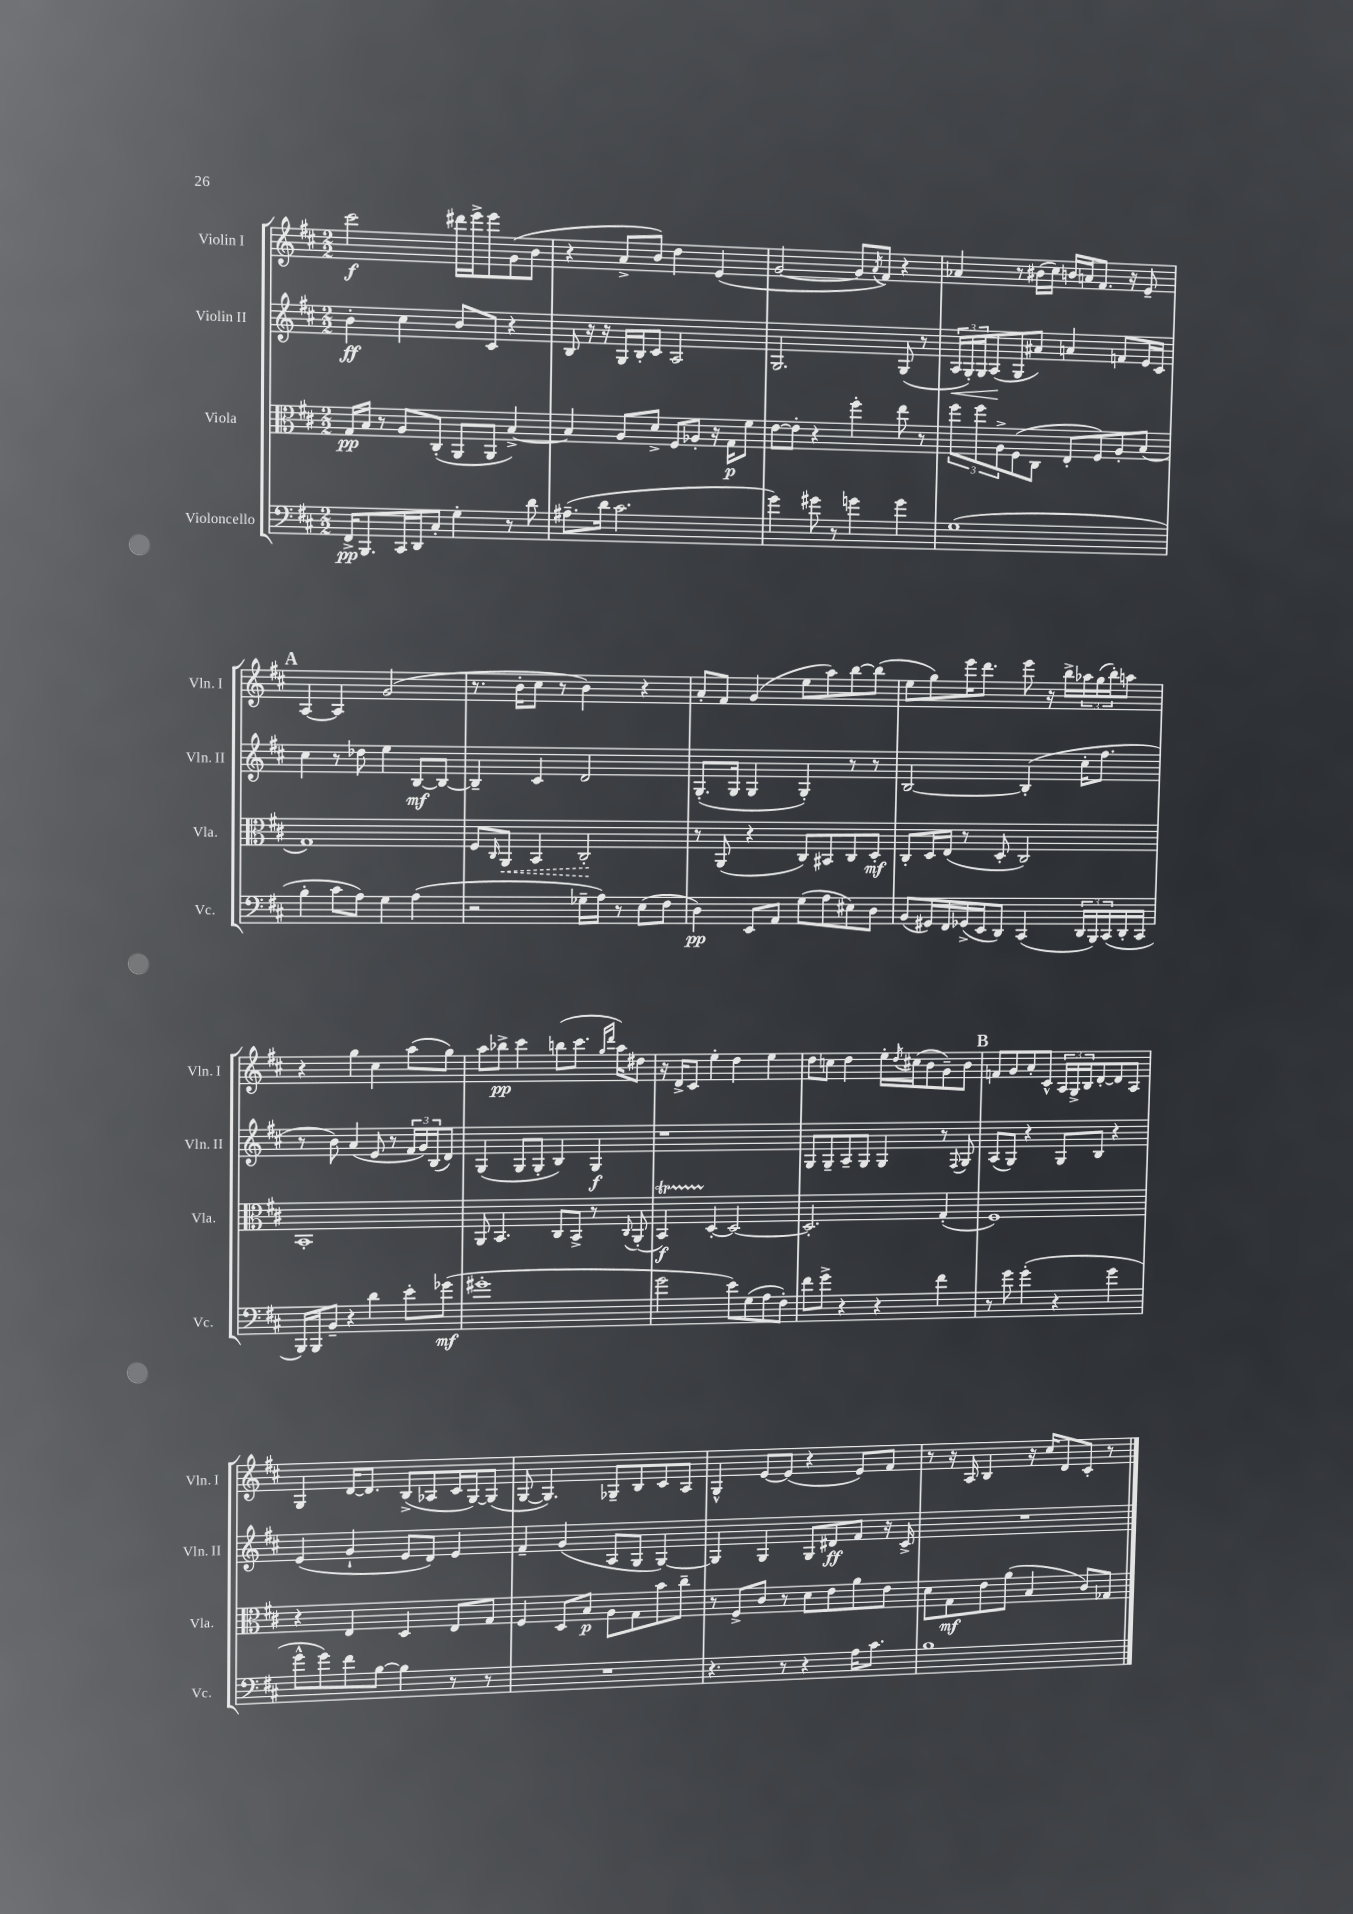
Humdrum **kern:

**kern	**kern	**kern	**kern
*staff4	*staff3	*staff2	*staff1
*clefF4	*clefC3	*clefG2	*clefG2
*k[f#c#]	*k[f#c#]	*k[f#c#]	*k[f#c#]
*M2/2	*M2/2	*M2/2	*M2/2
16FF#^	16G	4b'	2ccc#
8.BBB	16B	.	.
.	8r	.	.
16CC#	8A	4cc#	.
16DD	.	.	.
8C#'	(8C#'	.	.
4G'	8AA	8b	16ddd#
.	.	.	16eee^
.	8AA	8c#	8eee
8r	[4B^)	4r	(8g
8d	.	.	8b
=	=	=	=
(8.A#~	4B]	8B	4r
.	.	16r	.
16d	.	16r	.
2.c#	8A	16G	8a^
.	.	16B'	.
.	8d^	8c#	8b)
.	8F#	2A	4dd
.	8A-'	.	.
.	16r	.	(4e
.	16G	.	.
.	8f#	.	.
=	=	=	=
4g)	[8e	2.G	[2g
.	8e']	.	.
8g#	4r	.	.
8r	.	.	.
4g	4ff#'	.	8g]
.	.	.	8qa
.	.	.	8f#)
4g	8ee	(8G	4r
.	8r	8r	.
=	=	=	=
(1G	12ff#	24A	4a-
.	.	24G')	.
.	12ff#	24G	.
.	.	(8A	.
.	12A^	.	.
.	(8F#	8G	8r
.	8C#	8a#)	(16b#
.	.	.	16cc#)
.	8E'	4a	16b
.	.	.	16a
.	8F#)	.	8.f#
.	8A'	8f	.
.	.	.	16r
.	(8B	16e	8e~
.	.	16c#	.
=	=	=	=
4B'	1G)	4cc#	[4A
8c#	.	8r	4A]
8A)	.	8dd-	.
4G	.	4ee	(2g
(4A	.	[8B	.
.	.	8B_	.
=	=	=	=
2r	8F#	4B~]	8.r
.	16qqC#	.	.
.	8AA	.	.
.	.	.	16b'
.	4BB	4c#	8cc#
.	.	.	8r
16G-~	2C#'	2d	4b)
16A)	.	.	.
8r	.	.	.
(8E	.	.	4r
8F#	.	.	.
=	=	=	=
4D)	8r	(8.G'	8a'
.	(8AA	.	8f#
.	.	16G	.
8EE	4r	4G	(4g
8AA	.	.	.
(8G	8C#)	4G')	8ee
8A	8BB#	.	8aa)
8E#)	8C#	8r	[8bb
8D	8D'	8r	(8bb]
=	=	=	=
(8BB	8C#'	[2B	8ee
16GG#)	16D	.	8gg)
16FF#	(16E	.	.
(16GG-^	8r	.	16eee
16EE	.	.	8.ddd
8DD)	8D'	.	.
(4CC#	2C#)	(4B']	8eee
.	.	.	16r
.	.	.	16bb^
24DD	.	16cc#'	24aa-
24BBB)	.	.	(24gg
.	.	8.ff#	.
(24CC#	.	.	24bb')
16DD'	.	.	8aa
16CC#	.	.	.
=	=	=	=
16BBB)	1BB'	8r	4r
16BBB	.	.	.
8BB~	.	8b)	.
4r	.	(4a	4gg
4d	.	8e	4cc#
.	.	8r	.
8e'	.	24f#	(8aa
.	.	24g)	.
.	.	(24B	.
(8g-	.	8d)	8gg)
=	=	=	=
1g#'	8AA	(4G	8aa
.	4.BB	.	8bb-^
.	.	8G	4ccc#
.	.	8G'	.
.	8C#	4B)	(8bb
.	8BB^	.	8.ccc#
.	8r	4G	.
.	.	.	16qqgg
.	.	.	16qqddd
.	.	.	16aa)
.	8qqC#	.	.
.	(8AA'	.	8dd#
=	=	=	=
2g	4BB)	1r	16r
.	.	.	16d^
.	.	.	8c#
.	[4D'	.	4ee'
8e)	2D_	.	4dd
(8G	.	.	.
8A	.	.	4ee
8F#')	.	.	.
=	=	=	=
8f#	2.D']	8G	8dd
8g^	.	8G~	8cc
4r	.	8A~	4dd
.	.	8G	.
4r	.	4G	16ee'
.	.	.	8qdd
.	.	.	(16cc#
.	.	.	8b
4f#	(4G'	8r	8g~)
.	.	8qqF#	.
.	.	8G	8b
=	=	=	=
8r	1F#)	(8A	8f
8g	.	8G)	8g
(4g'	.	4r	8a'
.	.	.	8c#^^
4r	.	8G	24A
.	.	.	24G^
.	.	.	24B
.	.	8B	[8d'
4g	.	4r	8d]
.	.	.	8A
=	=	=	=
8g^^	4r	(4e	4G
8g)	.	.	.
8f#	4E	4g`	[16d
.	.	.	8.d]
[8B	.	.	.
4B]	4D	8e	(8B^
.	.	8d)	8A-
8r	8E	4e	16c#
.	.	.	[16G)
8r	8G	.	(8G]
=	=	=	=
1r	4F#	4f#~	[8G
.	.	.	4.G])
.	8D	(4g	.
.	8B	.	.
.	8A	8A	8G-~
.	8G	8G	8B
.	8b	[4G)	8c#
.	8cc#~	.	8A
=	=	=	=
4.r	8r	4G]	4G^^
.	8F#^	.	.
.	8c#	4G	[8e
8r	8r	.	(8e]
4r	8d	8G	4r
.	8e	8d#	.
16A	8a	8f#	8e)
8.c#	.	.	.
.	8e	16r	8f#
.	.	16c#^	.
=	=	=	=
1B	8d	1r	8r
.	8G	.	16r
.	.	.	16A
.	8e	.	4B
.	(8a	.	.
.	4B	.	16r
.	.	.	16cc#
.	.	.	8d
.	8c#)	.	8c#'
.	8G-	.	8r
==	==	==	==
*-	*-	*-	*-
